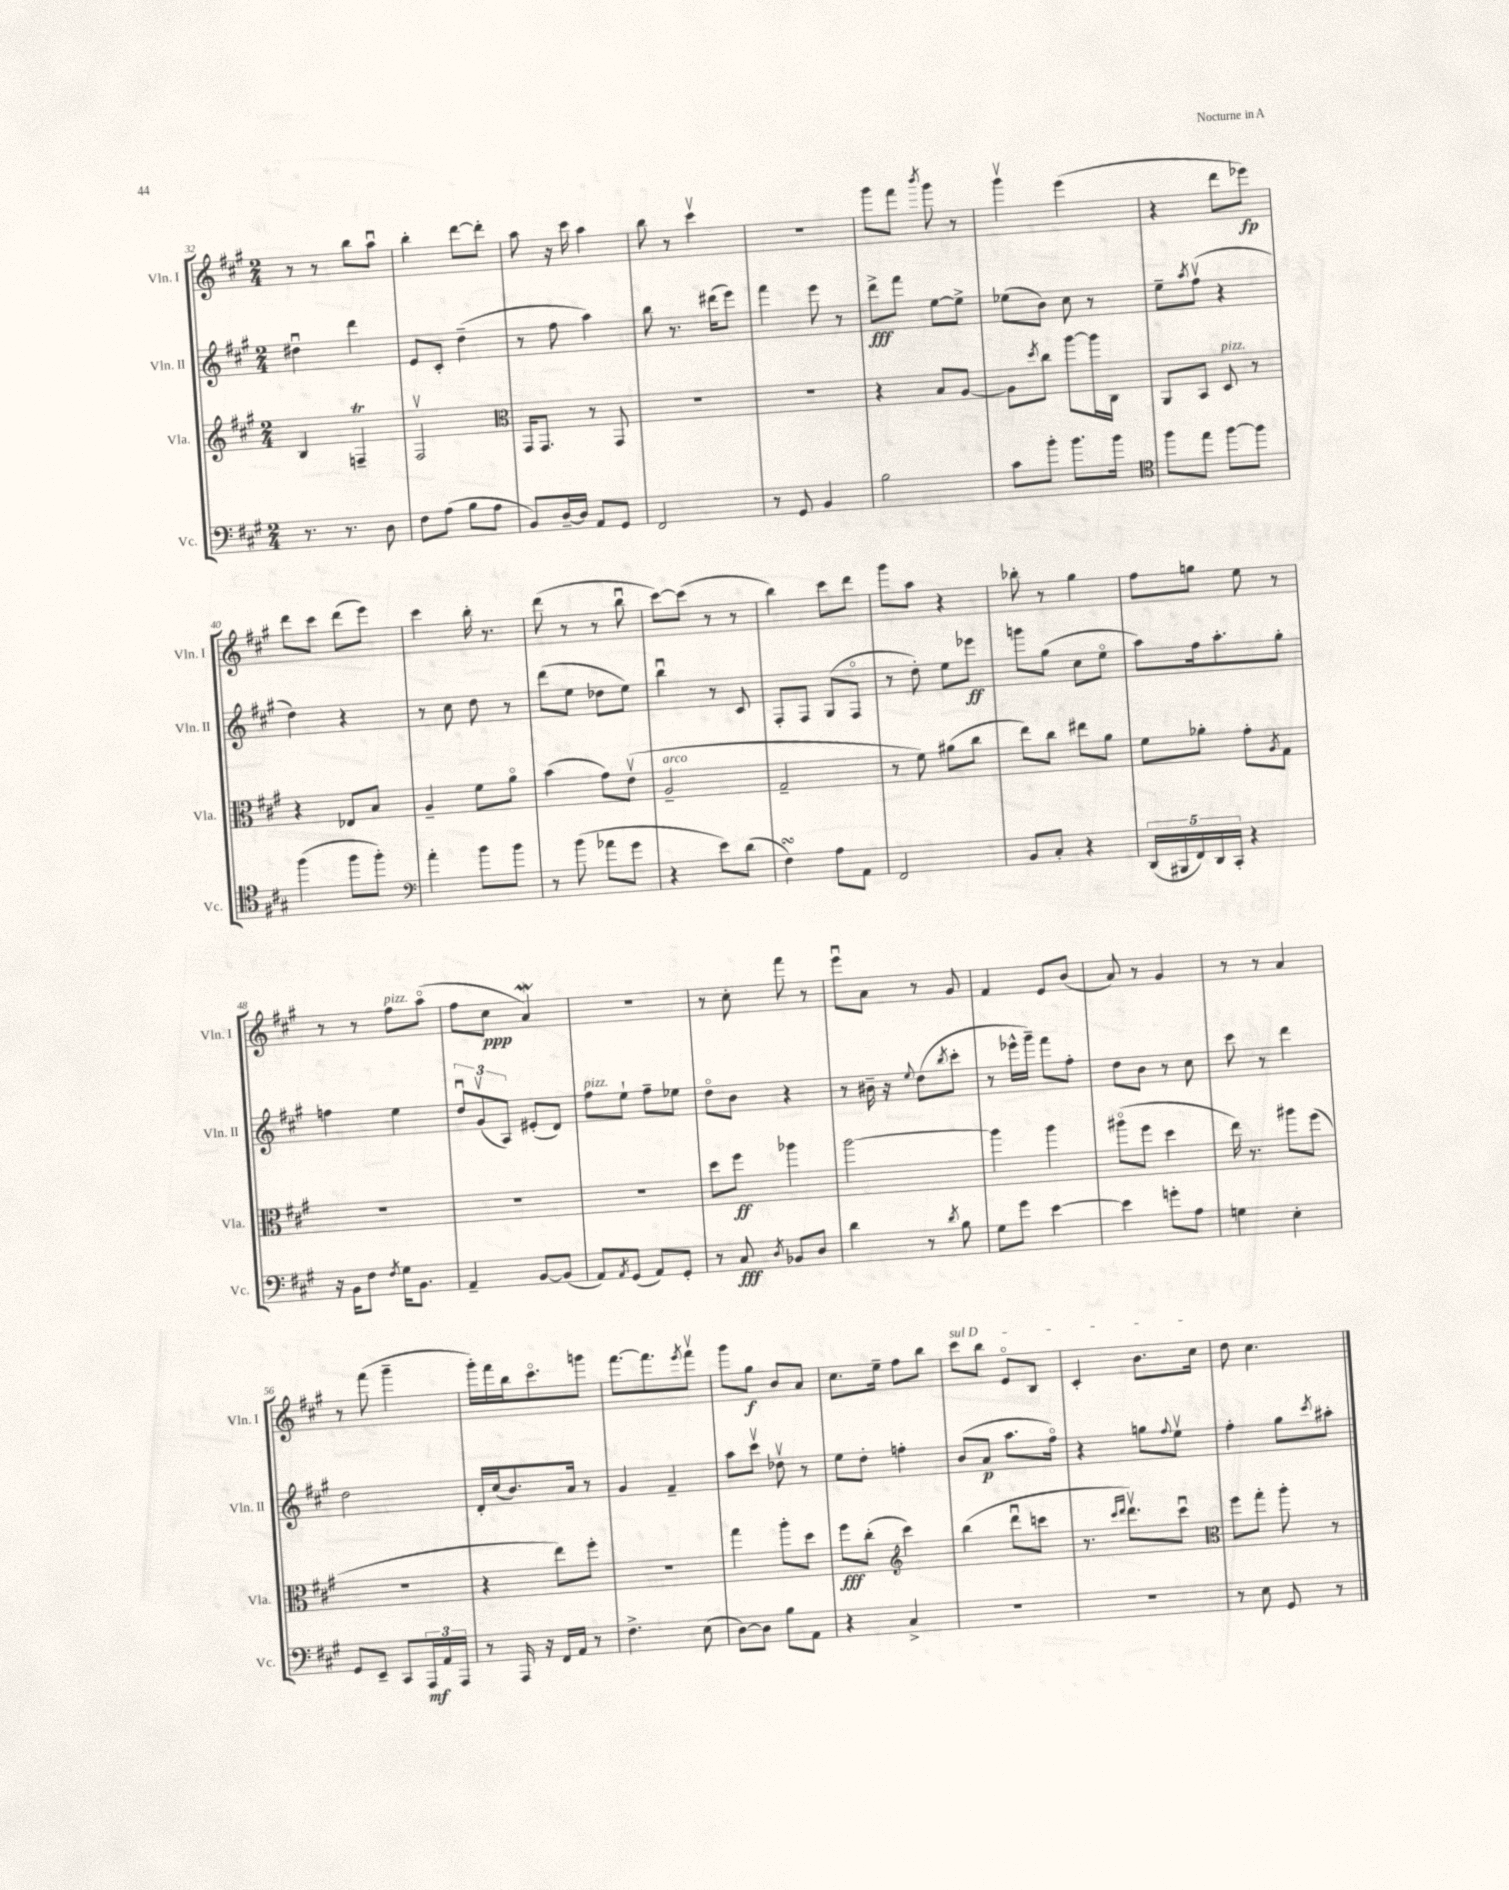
<<
\new StaffGroup <<
\new Staff = "s0" \with { instrumentName = "Vln. I" shortInstrumentName = "Vln. I" } {
    \clef treble \key a \major \numericTimeSignature \time 2/4
    r8 r8 b''8 a''8\downbow |
    b''4-. d'''8~ d'''8-. |
    a''8 r16 cis'''16 a''4 |
    b''8 r8 cis'''4\upbow |
    r2 |
    gis'''8 fis'''8 \acciaccatura { b'''8 } gis'''8 r8 |
    gis'''4\upbow e'''4( |
    r4 d'''8 ees'''8\fp) |
    d'''8 cis'''8 d'''8( e'''8) |
    cis'''4 b''16-. r8. |
    d'''8( r8 r8 b''8\downbow |
    cis'''8~) cis'''8( r8 r8 |
    b''4) cis'''8 d'''8 |
    gis'''8 a''8 r4 |
    bes''8-. r8 gis''4 |
    fis''8 g''8 e''8 r8 |
    r8 r8 fis''8^\markup { \italic "pizz." } a''8\flageolet( |
    fis''8 cis''8\ppp a'4\mordent) |
    r2 |
    r8 cis''8-. fis'''8 r8 |
    e'''8\downbow a'8 r8 gis'8 |
    fis'4 e'8 b'8( |
    a'8) r8 gis'4 |
    r8 r8 a'4 |
    r8 fis'''8( gis'''4-- |
    gis'''16-.) fis'''16 b''16 cis'''8.\flageolet g'''8 |
    fis'''8.~ fis'''8. \acciaccatura { e'''8 } fis'''8\upbow |
    gis'''8 gis''8\f b'8 a'8 |
    cis''8. e''16-- fis''8 b''8 |
    \once \override TextSpanner.bound-details.left.text = \markup { \italic "sul D" } cis'''8\startTextSpan b''8 e'8\flageolet b8 |
    cis'4-. b'8. cis''16\stopTextSpan |
    d''8 cis''4. \bar "|." |
}
\new Staff = "s1" \with { instrumentName = "Vln. II" shortInstrumentName = "Vln. II" } {
    \clef treble \key a \major \numericTimeSignature \time 2/4
    dis''4\downbow d'''4 |
    e'8 cis'8-. d''4--( |
    r8 fis''8 a''4) |
    b''8 r8. dis'''16( e'''8) |
    fis'''4 e'''8 r8 |
    d'''8->\fff fis'''8 e''8~ e''8-> |
    ees''8( b'8) cis''8 r8 |
    e''8-- \acciaccatura { a''8 } fis''8\upbow( r4 |
    d''4) r4 |
    r8 cis''8 d''8 r8 |
    d'''8( e''8 des''8 e''8) |
    b''4\downbow r8 cis'8 |
    fis8-. fis8 gis8( fis8\flageolet |
    r8 d''8-.) e''8 ees'''8\ff |
    g'''8 gis''8( cis''8 e''8\flageolet |
    a''8) fis''16 a''8.-. gis''8-. |
    f''4 e''4 |
    \tuplet 3/2 { d''8\downbow gis'8\upbow( a8) } eis'8-.( d'8) |
    fis''8^\markup { \italic "pizz." } e''8-! fis''8-- ees''8 |
    d''8\flageolet b'8 r4 |
    r8 bis'16-- r16 \appoggiatura { e''8 } d''8( \acciaccatura { b''8 } cis'''8-. |
    r8 ees'''16-^ gis'''16--) fis'''8 fis''8-. |
    d''8 b'8 r8 cis''8 |
    cis'''8 r8 d'''4 |
    d''2 |
    d'16-. cis''16( b'8.) a'16 r8 |
    gis'4 fis'4-- |
    a''8 cis'''8\upbow des''8\upbow r8 |
    e''8 d''8-. f''4-. |
    b'8( a'8\p a''8. fis''16\flageolet) |
    r4 g''8 \appoggiatura { fis''8 } e''8\upbow |
    fis''4-. gis''8 \acciaccatura { cis'''8 } ais''8-. \bar "|." |
}
\new Staff = "s2" \with { instrumentName = "Vla." shortInstrumentName = "Vla." } {
    \clef treble \key a \major \numericTimeSignature \time 2/4
    b4 f4--\trill |
    fis2\upbow |
    \clef alto gis,16 gis,8. r8 gis,8 |
    R2 |
    R2 |
    r4 b8 a8~ |
    a8 \acciaccatura { d''8 } cis''8 a''8~ a''16 cis16 |
    a,8 b,8 d8^\markup { \italic "pizz." } r8 |
    r4 ees8 b8 |
    a4-- fis'8 a'8\flageolet |
    b'4( gis'8) e'8\upbow( |
    a2--^\markup { \italic "arco" } |
    gis2-- |
    r8 fis'8) ais'8( cis''8 |
    e''8) cis''8 eis''8 a'8 |
    fis'8 aes'8-. gis'8-. \acciaccatura { a8 } gis8 |
    R2 |
    R2 |
    R2 |
    d''8 fis''8\ff aes''4 |
    a''2~ |
    a''4 a''4 |
    ais''8\flageolet( fis''8 d''4 |
    e''16) r8. ais''8 fis''8( |
    r2 |
    r4 e''8) fis''8-. |
    r2 |
    gis''4 a''8-. d''8 |
    fis''8\fff cis''8-.( \clef treble cis'''4) |
    b''4( d'''8\downbow c'''8 |
    r8. \grace { cis'''16 d'''16 } d'''8.\upbow) cis'''8\downbow |
    \clef alto fis''8 gis''8-. a''8-. r8 \bar "|." |
}
\new Staff = "s3" \with { instrumentName = "Vc." shortInstrumentName = "Vc." } {
    \clef bass \key a \major \numericTimeSignature \time 2/4
    r8. r8. d8 |
    fis8 a8( b8 a8 |
    b,8) d16~-- d16 a,8 gis,8 |
    fis,2 |
    r8 gis,8 b,4 |
    b2 |
    cis'8 b'8-. b'8. b'16 |
    \clef tenor fis''8 e''8 fis''8~ fis''8 |
    fis''4( fis''8 fis''8-.) |
    \clef bass a'4-. b'8 b'8 |
    r8 b'8( aes'8 gis'8 |
    r4 e'8) d'8( |
    fis4\turn) a8 a,8 |
    fis,2 |
    b,8 cis8-. r4 |
    \tuplet 5/4 { d,16( bis,,16 fis,16) d,16 cis,16-. } r4 |
    r16 b,16 fis8 \acciaccatura { fis8 } gis16 b,8. |
    a,4-- b,8~ b,8( |
    a,8) \acciaccatura { a,8 } gis,8( a,8) gis,8-. |
    r8 cis8\fff \acciaccatura { d8 } bes,8 d8 |
    d'4 r8 \acciaccatura { d'8 } b8 |
    gis8 gis'8 e'4~ |
    e'4 g'8-. a8 |
    g4 e4-. |
    gis,8 e,8-- cis,8 \tuplet 3/2 { a,,16\mf a,16 a,,16 } |
    r8 a,,16 r16 fis,16 a,16 r8 |
    fis4.-> e8( |
    d8~) d8 b8 a,8 |
    r4 cis4-> |
    R2 |
    R2 |
    r8 e8 gis,8 r8 \bar "|." |
}
>>
>>
\layout { \context { \Score currentBarNumber = #32 } }
